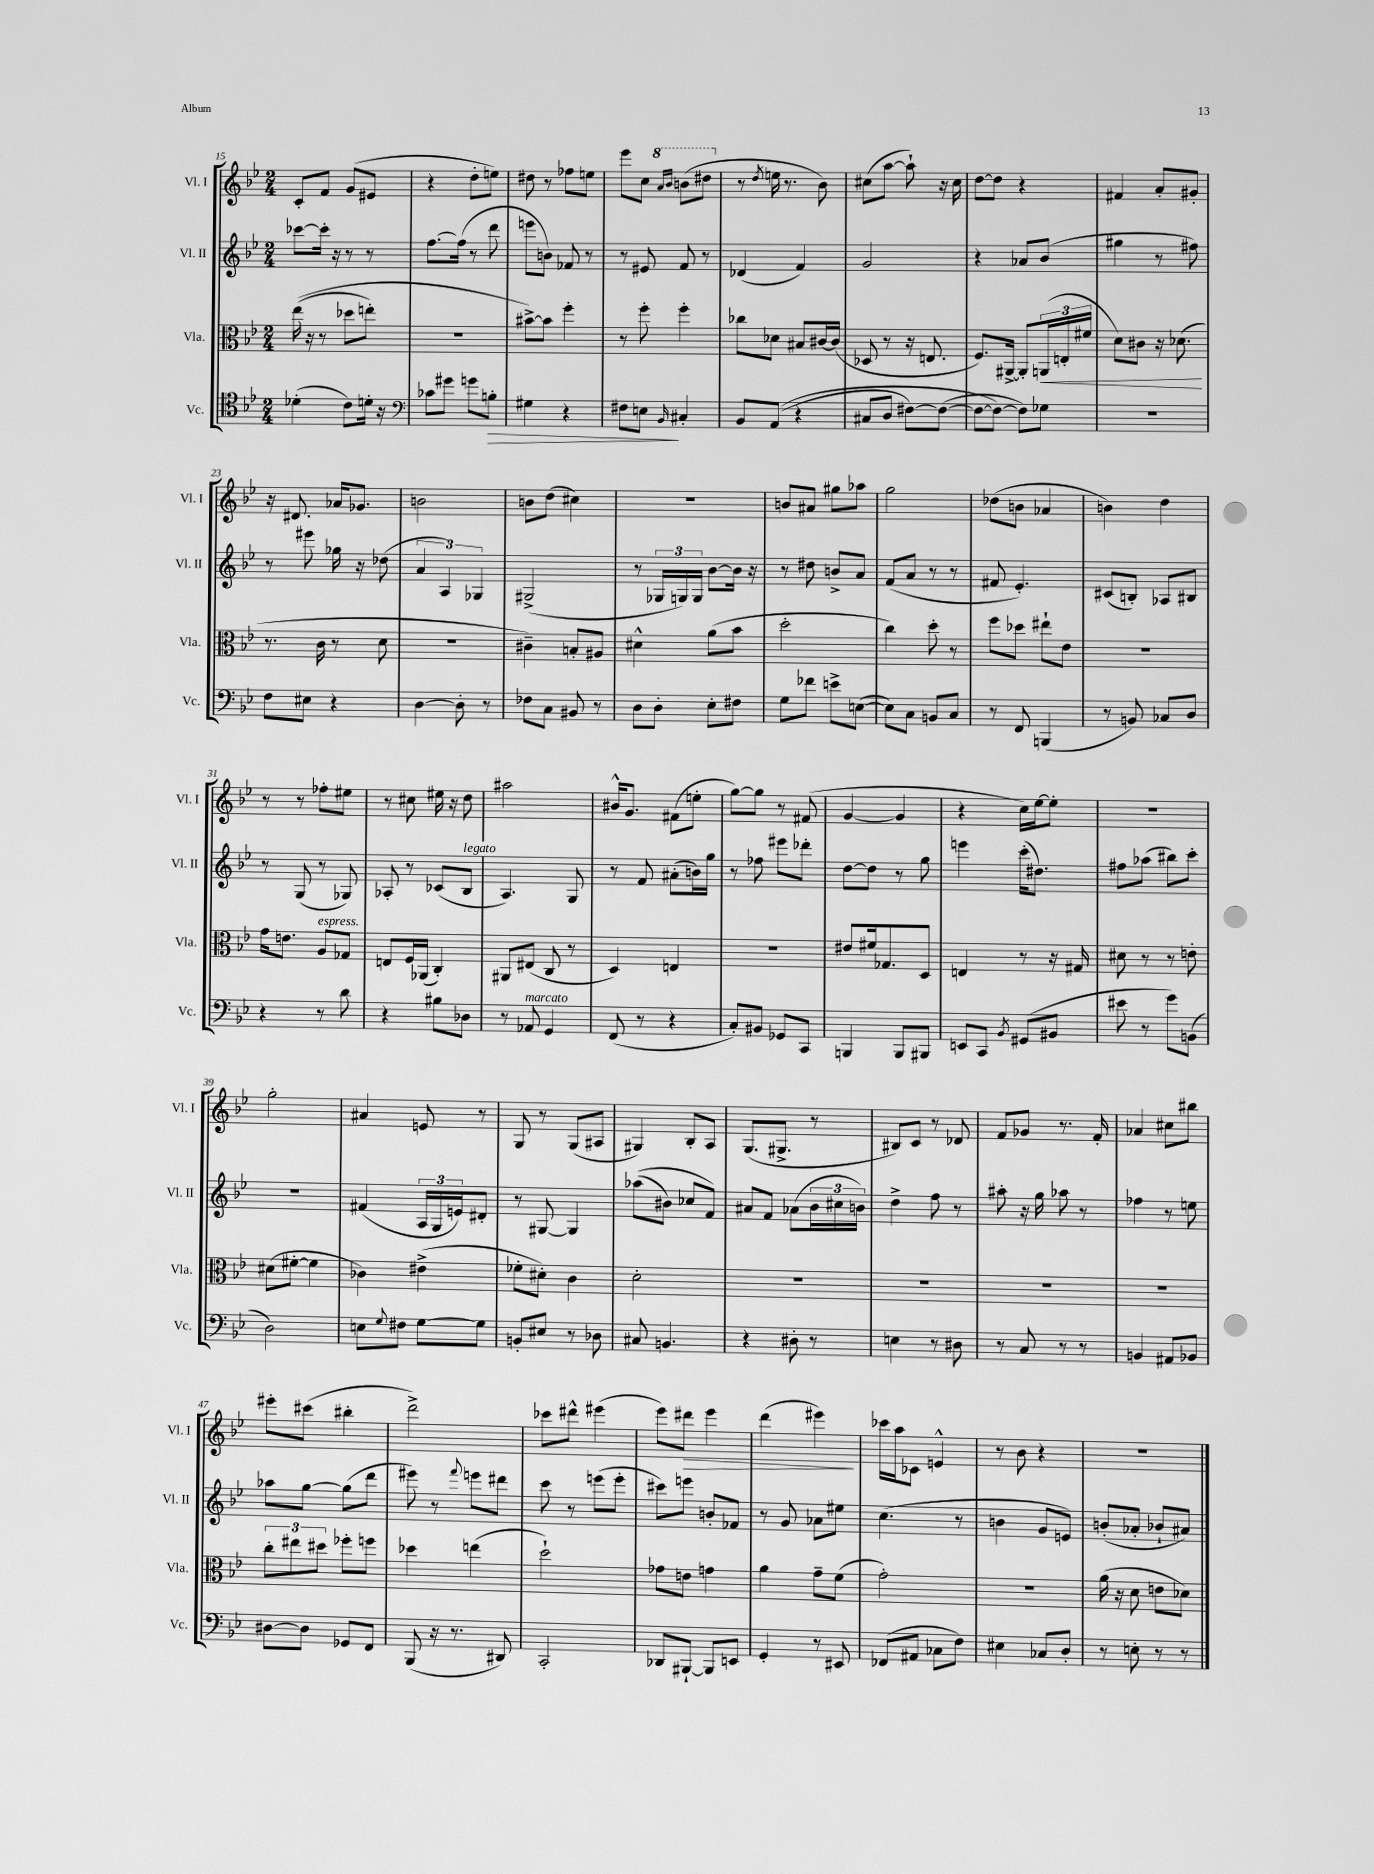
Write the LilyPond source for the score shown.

<<
\new StaffGroup <<
\new Staff = "s0" \with { instrumentName = "Vl. I" shortInstrumentName = "Vl. I" } {
    \clef treble \key bes \major \numericTimeSignature \time 2/4
    c'8-. f'8 g'8( eis'8 |
    r4 d''8-. e''8) |
    dis''8 r8 fes''8 e''8 |
    ees'''8 c''8 \ottava #1 \grace { a''16 bes''16 } b''8( dis'''8 \ottava #0 |
    r8 \acciaccatura { d''8 } e''16 r8. bes'8) |
    cis''8( a''8~ a''8-!) r16 cis''16 |
    d''8~ d''8 r4 |
    fis'4 a'8-. gis'8-. |
    r16 dis'8. aes'16 ges'8. |
    b'2 |
    b'8 d''8( cis''4) |
    r2 |
    b'8 ais'8 gis''8 aes''8 |
    g''2 |
    des''8( b'8 aes'4 |
    b'4) d''4 |
    r8 r8 fes''8-. eis''8 |
    r8 cis''8 eis''16 r16 d''8 |
    ais''2 |
    bis'16-^ g'8. fis'8( e''8-. |
    g''8~) g''8 r8 fis'8( |
    g'4~ g'4 |
    r4 c''16) ees''16~ ees''8-. |
    R2 |
    g''2-. |
    ais'4 e'8 r8 |
    g8 r8 g8( ais8 |
    gis4) bes8-. a8 |
    g8.( gis8.-> r8 |
    bis8) c'8 r8 des'8 |
    f'8 ges'8 r8. f'16-. |
    aes'4 cis''8 bis''8 |
    eis'''8-. cis'''8( bis''4-. |
    d'''2->) |
    ces'''8 dis'''8-^ eis'''4( |
    ees'''8) dis'''8\> ees'''4 |
    d'''4( eis'''4\!) |
    ces'''16 a''16 ces'8 e'4-^ |
    r8 bes'8 r4 |
    R2 \bar "|." |
}
\new Staff = "s1" \with { instrumentName = "Vl. II" shortInstrumentName = "Vl. II" } {
    \clef treble \key bes \major \numericTimeSignature \time 2/4
    ces'''8~ ces'''16-. r16 r8 r8 |
    f''8.~ f''16( r8 d'''8 |
    e'''8 b'8) fes'8 r8 |
    r8 eis'8 f'8 r8 |
    des'4( f'4) |
    g'2 |
    r4 aes'8 bes'8( |
    gis''4 r8 fis''8) |
    r8 eis'''8 ges''16 r16 des''8( |
    \tuplet 3/2 { a'4 a4) ges4 } |
    gis2->( |
    r8 \tuplet 3/2 { ges16 g16) g16 } bes'8~ bes'16 r16 |
    r8 dis''8 b'8-> a'8 |
    f'8( a'8 r8 r8 |
    fis'8 ees'4.-.) |
    cis'8( b8-.) aes8 bis8 |
    r8 g8( r8 ges8) |
    aes8-. r8 ces'8( bes8^\markup { \italic "legato" } |
    a4.) g8 |
    r8 f'8 ais'8-.( b'16) g''16 |
    r8 fes''8 eis'''8 des'''8-. |
    d''8~ d''8 r8 g''8 |
    e'''4 c'''16-.( dis''8.) |
    fis''8 aes''8( bis''8) c'''8-. |
    R2 |
    fis'4( \tuplet 3/2 { a16 g16 e'16) } dis'8-. |
    r8 gis8~ gis4 |
    aes''8(\( bis'8) ces''8 f'8\) |
    ais'8 f'8 aes'8( \tuplet 3/2 { bes'16 cis''16 b'16) } |
    d''4-> f''8 r8 |
    ais''8-. r16 g''16 aes''8 r8 |
    fes''4 r8 e''8 |
    aes''8 g''8~ g''8( d'''8 |
    eis'''8) r8 \appoggiatura { f'''8 } e'''8 dis'''8 |
    c'''8 r8 e'''8( e'''8-. |
    cis'''8) e'''8 b'8-. fes'8 |
    r8 g'8 aes'8 eis''8 |
    c''4.( r8 |
    b'4 g'8 e'8) |
    b'8-.( aes'8-. bes'8-! ais'8) \bar "|." |
}
\new Staff = "s2" \with { instrumentName = "Vla." shortInstrumentName = "Vla." } {
    \clef alto \key bes \major \numericTimeSignature \time 2/4
    ees''16(\( r16 r8 des''8 e''8-.) |
    r2 |
    bis'8~->\) bis'8 f''4-. |
    r8 f''8-. f''4-. |
    ces''8 des'8 bis8 cis'16~ cis'16( |
    des8 r8 r16 e8. |
    f8.) ais,16~-> ais,8-. \tuplet 3/2 { a,16\<( e16-. fis'16 } |
    d'8) cis'8 r16 des'8.\!( |
    r8. c'16 r8 d'8 |
    r2 |
    cis'4--) b8-. ais8 |
    dis'4-^ a'8( bes'8 |
    d''2-. |
    c''4) d''8-. r8 |
    f''8 des''8 eis''8-! ees'8 |
    R2 |
    g'16 e'8. a8^\markup { \italic "espress." } ges8 |
    e8 f16 aes,16( c4-.) |
    ais,8 eis8( c8 r8 |
    d4) e4 |
    R2 |
    eis'8 fis'16 ges8. d8 |
    e4 r8 r16 gis16 |
    dis'8 r8 r8 e'8-. |
    dis'8( fis'8~-. fis'4 |
    ces'4) eis'4->( |
    fes'8-. dis'8-.) c'4 |
    d'2-. |
    R2 |
    R2 |
    R2 |
    R2 |
    \tuplet 3/2 { c''8-. eis''8 dis''8 } fes''8-. f''8 |
    des''4 e''4( |
    d''2-!) |
    ges'8 e'8 g'4 |
    a'4 g'8-- f'8( |
    g'2-.) |
    R2 |
    a'16( r16 d'8 e'8 des'8) \bar "|." |
}
\new Staff = "s3" \with { instrumentName = "Vc." shortInstrumentName = "Vc." } {
    \clef tenor \key bes \major \numericTimeSignature \time 2/4
    des'4-.( c'8) d'16-. r16 |
    \clef bass ces'8 gis'8 g'8 b8-.\> |
    gis4 r4 |
    fis8 e8\! \grace { bes,16 } cis4-. |
    bes,8 a,8(\( r4 |
    cis8 d8 fis8~) fis8~( |
    fis8~ fis8~\) fis8) ges8 |
    R2 |
    f8 eis8 r4 |
    d4~ d8-. r8 |
    fes8 c8 bis,8 r8 |
    d8 d8-. ees8-. fis8 |
    g8 fes'8 e'8-> e8~( |
    e8) c8 b,8 c8 |
    r8 f,8 b,,4( |
    r8 b,8) ces8 d8 |
    r4 r8 d'8 |
    r4 bis8 des8 |
    r8 aes,8^\markup { \italic "marcato" } g,4 |
    f,8( r8 r4 |
    c8-.) bis,8 ges,8 c,8 |
    b,,4 b,,8 bis,,8 |
    e,8 c,8 \acciaccatura { bes,8 } gis,8( bis,8 |
    eis'8 r8 g'8) b,8( |
    d2) |
    e8 \appoggiatura { g8 } fis8 g8~ g8 |
    b,8-. eis8 r8 des8 |
    cis8 b,4. |
    r4 dis8-. r8 |
    e4 r8 dis8 |
    r8 c8 r8 r8 |
    b,4 ais,8 bes,8 |
    dis8~ dis8 ges,8 f,8 |
    bes,,8( r16 r8. dis,8) |
    c,2-. |
    des,8 bis,,8~-! bis,,8 e,8 |
    g,4-. r8 eis,8 |
    fes,8( ais,8 ces8 f8) |
    eis4 ces8 d8-. |
    r8 e8-. r8 r8 \bar "|." |
}
>>
>>
\layout { \context { \Score currentBarNumber = #15 } }
